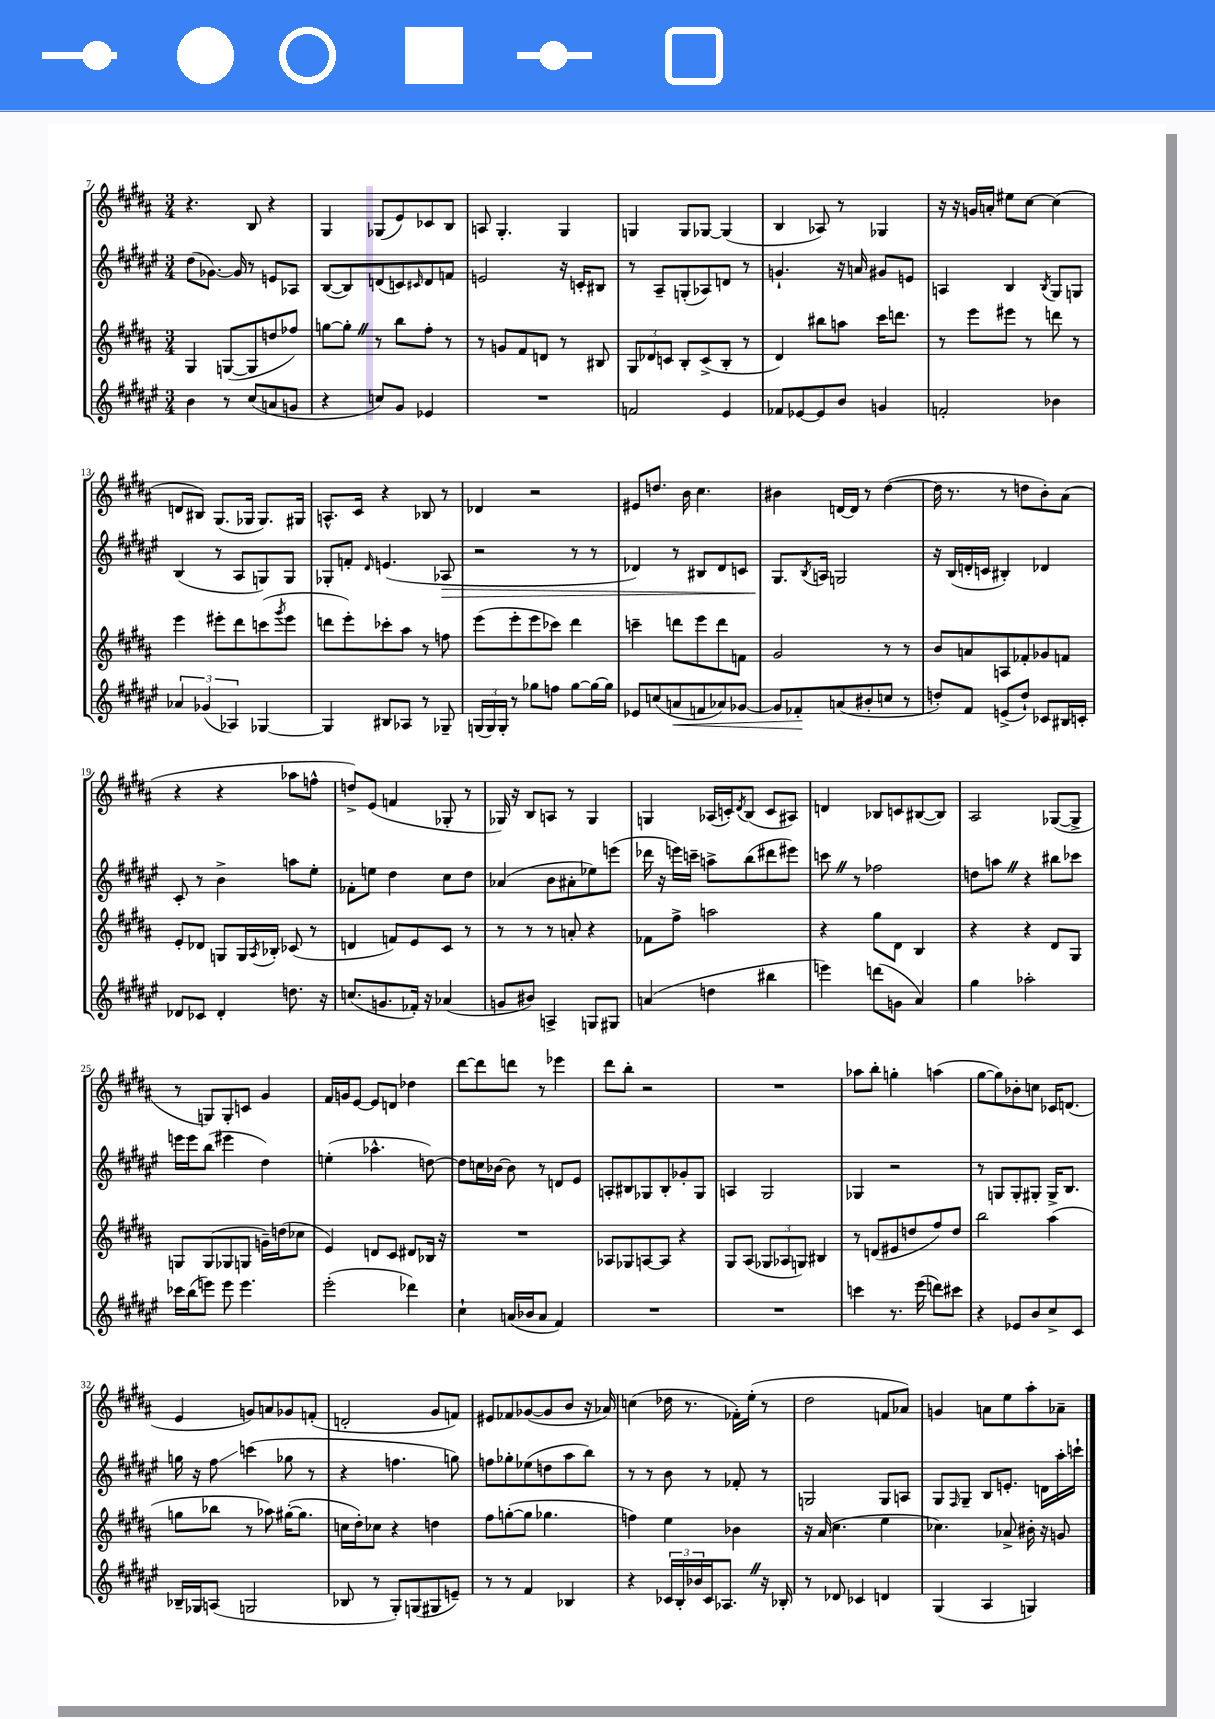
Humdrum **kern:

**kern	**kern	**kern	**kern
*staff4	*staff3	*staff2	*staff1
*clefG2	*clefG2	*clefG2	*clefG2
*k[f#c#g#d#a#e#]	*k[f#c#g#d#a#]	*k[f#c#g#d#a#e#]	*k[f#c#g#d#a#]
*M3/4	*M3/4	*M3/4	*M3/4
4b	4G#	(8dd#	4.r
.	.	[8.g-)	.
8r	([8G	.	.
.	.	16g-]	.
(8cc#	8G]	8r	8B
8a	8dd	8e	4r
8g	8ff-)	8A-	.
=	=	=	=
4r	[8gg	([8B	4G#
.	8gg']	8B])	.
8cc)	8r	(8d	(8G-
8g#	8bb	8c)	8e)
.	.	16qqc#	.
4e-	8ff#'	8d	8c-
.	8r	8f	8B
=	=	=	=
2.r	8r	2e	8A
.	8g	.	4.G#'
.	8f#	.	.
.	8d	.	.
.	8r	16r	4G#
.	.	16c'	.
.	8B#	8B#	.
=	=	=	=
2f	12G#	8r	4G
.	12d-	.	.
.	.	8A#~	.
.	12c	.	.
.	8B'	(8G'	8G
.	(8c^	8A-)	[8G-
4e#	8B'	8d	(4G-]
.	8r	8r	.
=	=	=	=
8f-	4d#)	4.g`	4B
[8e-	.	.	.
8e-]	8bb#	.	8A-)
8b	8aa	16r	8r
.	.	16a	.
4g	16ccc#	8g#	4G-
.	8.ddd	.	.
.	.	8e	.
=	=	=	=
2f'	8r	4A	16r
.	.	.	16r
.	8eee	.	16g
.	.	.	16a'
.	8eee#	4B	8ee#
.	8r	.	[8cc#
.	.	8qB	.
4b-	8ddd	8G#	(4cc#]
.	8r	8G	.
=	=	=	=
6a-	4eee	(4B	8d
.	.	.	8B#)
(6g-	.	.	.
.	8eee#'	8r	(8.G#
6A-)	.	.	.
.	8ddd#	8A#	.
.	.	.	16G-
[4G-	(8ccc	8G)	8.G-)
.	8qggg#	.	.
.	8eee#	8G	.
.	.	.	16G#
=	=	=	=
4G-]	8ddd	8G-'	8.A^^
.	8eee')	8f'	.
.	.	.	16c#
.	.	16qqd#	.
8B#	8ccc-'	(4.e	4r
8A-	8aa#	.	.
8r	8r	.	8B-
8G-~	8ff	8A-	8r
=	=	=	=
(24G	(8eee	2r	4d-
24G)	.	.	.
24G'	.	.	.
8r	8eee'	.	.
8gg-	8eee	.	2r
8ff	8ccc-)	.	.
[8gg-	4ddd#	8r	.
16gg-_	.	8r	.
16gg-]	.	.	.
=	=	=	=
8e-	4ccc~	4d-)	8e#
(8cc	.	.	8.dd
8a	8ddd	8r	.
.	.	.	16b
8f	8eee	8B#	4.cc#
8a-)	8ddd	8d-	.
[8g-	8f	8c	.
=	=	=	=
8g-]	2g#	8.G#	4b#
8f-'	.	.	.
.	.	8qB	.
.	.	16A	.
(8a	.	2G	[16d
.	.	.	16d]
8b#'	.	.	8r
8cc	8r	.	([4dd#
8r	8r	.	.
=	=	=	=
8dd')	8b	16r	16dd#]
.	.	(16B	8.r
8f#	8a	16d'	.
.	.	16c	.
(8e^	8A	4B#')	8r
8dd`)	8f-'	.	8dd
8c-	8g-	4d-	8b')
16B#	8f	.	(8a#
16c'	.	.	.
=	=	=	=
8d-	8e'	8c#'	4r
8c-	8d-	8r	.
4d-'	8G	4b^	4r
.	16G	.	.
.	8qA#	.	.
.	16B-'	.	.
8.dd	(8c-	8aa	8aa-
.	8r	8ee#'	8ff^^
16r	.	.	.
=	=	=	=
(8.cc	4d	8f-'	8dd^)
.	.	8ee	(8e
8.g	.	.	.
.	8f)	4dd#	4f
16f-')	8e	.	.
16r	.	.	.
(4a-	8c#	8cc#	8G-'
.	8r	8dd#	8r
=	=	=	=
8g	8r	(4a-	16G-)
.	.	.	16r
8b#)	8r	.	8B
4A^	8r	8b	8A
.	8a'	8a#'	8r
8G	4r	8ee-)	4G-
8G#	.	(8eee	.
=	=	=	=
(4a	8f-	16ddd-	4G
.	.	16r	.
.	8ff#^	16eee)	.
.	.	16ccc~	.
4dd	2aa	8aa^	(16A-
.	.	.	16c')
.	.	.	8qd#
.	.	(8bb	(8B
4bb#	.	8ddd#	8c
.	.	8eee#)	8A#)
=	=	=	=
4eee)	4r	8ccc	4d
.	.	8r	.
(8ddd	8gg#	2ff-	8B-
8g	8d#	.	8c
4a#)	4B	.	([8B#
.	.	.	8B#])
=	=	=	=
4gg#	4r	8dd	2A#
.	.	8aa	.
2aa-'	4r	4r	.
.	8d#	8bb#	([8G-
.	8G#	8ccc-	8G-^]
=	=	=	=
16ccc-	8G	16eee	8r
(16bb	.	16eee	.
8eee)	(8G	(8bb	8G)
8eee	8G-	4eee#	8G'
4.eee	8G	.	8c
.	16g~)	4dd#)	4g#
.	(16dd	.	.
.	8cc-	.	.
=	=	=	=
(2eee#'	4e)	(4ee'	16f#
.	.	.	16g
.	.	.	[8e
.	8d	4.aa-^^	8e]
.	8c#	.	8d
4ddd-)	8d#	.	4dd-
.	16B-	[8dd)	.
.	16r	.	.
=	=	=	=
4cc#`	2.r	8dd]	[8ddd#
.	.	16cc	8ddd#]
.	.	[16b-	.
(16a	.	8b-]	8ddd
16b-	.	.	.
8a	.	8r	8r
4f#)	.	8d	4eee-
.	.	8e#	.
=	=	=	=
2.r	8A-	8A'	8ddd#
.	8G-	8B#	8bb'
.	[8A	8G-	2r
.	8A]	8B#'	.
.	4r	8g-'	.
.	.	8G-	.
=	=	=	=
2.r	8G#	4A	2.r
.	(8A#	.	.
.	12G-	2G#	.
.	12A-	.	.
.	12G)	.	.
.	4B#	.	.
=	=	=	=
4ccc	8r	4G-	8aa-
.	(8d	.	8bb'
8.r	8e#	2r	4gg'
.	8dd	.	.
(16eee#	.	.	.
8ddd)	8ff#)	.	(4aa
8ccc#	8dd	.	.
=	=	=	=
4r	2bb	8r	[8gg#
.	.	8G	8gg#])
8e-	.	8G'	8b-'
8b	.	8G#'	8cc
8cc#^	(4aa#	16G#^	16c-
.	.	8.B	(8.d
8c#	.	.	.
=	=	=	=
16B-~	8gg	16gg	4e
16G-	.	16r	.
(8A	8bb-	8ff#	.
2G	8r	(4ccc	8g)
.	8aa-)	.	8a
.	([16gg#'	8gg-	8g-
.	8.gg#]	.	.
.	.	8r	(8f'
=	=	=	=
8B-	16cc	4r	2d'
.	16dd#')	.	.
8r	8cc-	.	.
8G#')	4r	4.ff	.
(8G	.	.	.
8G#	4dd	.	8g#
8e~)	.	8gg)	8f)
=	=	=	=
8r	8ff#	8ff	8e#
8r	([8gg'	8gg-'	8f-
4f#	8gg]	(8ee-	([8g-
.	4.gg-	8dd	8g-]
4B-	.	8aa#	8b
.	.	8bb)	16r
.	.	.	16a-)
=	=	=	=
4r	4ff)	8r	(4cc
.	.	8r	.
24c-	4ee	8b	16dd-
24B'	.	.	.
.	.	.	8.r
24b-	.	.	.
16c-	.	8r	.
8.A-	.	.	.
.	4b-	8f-'	16f-')
.	.	.	(16ee'
16r	.	8r	8r
16B-'	.	.	.
=	=	=	=
8r	16r	2G	2dd#
.	(16a#	.	.
8d-	4.cc#	.	.
4c-	.	.	.
4d	4ee	8G	8f
.	.	8A	8a-)
=	=	=	=
(4G#	4.cc-)	8G#	4g
.	.	16qqF#	.
.	.	8G#~	.
4A#	.	8B	8a
.	8a-^	8.e'	8ee
4G)	16b#'	.	8aa#'
.	16r	16d	.
.	8g	16aa#'	8a-~
.	.	16ccc`	.
==	==	==	==
*-	*-	*-	*-
